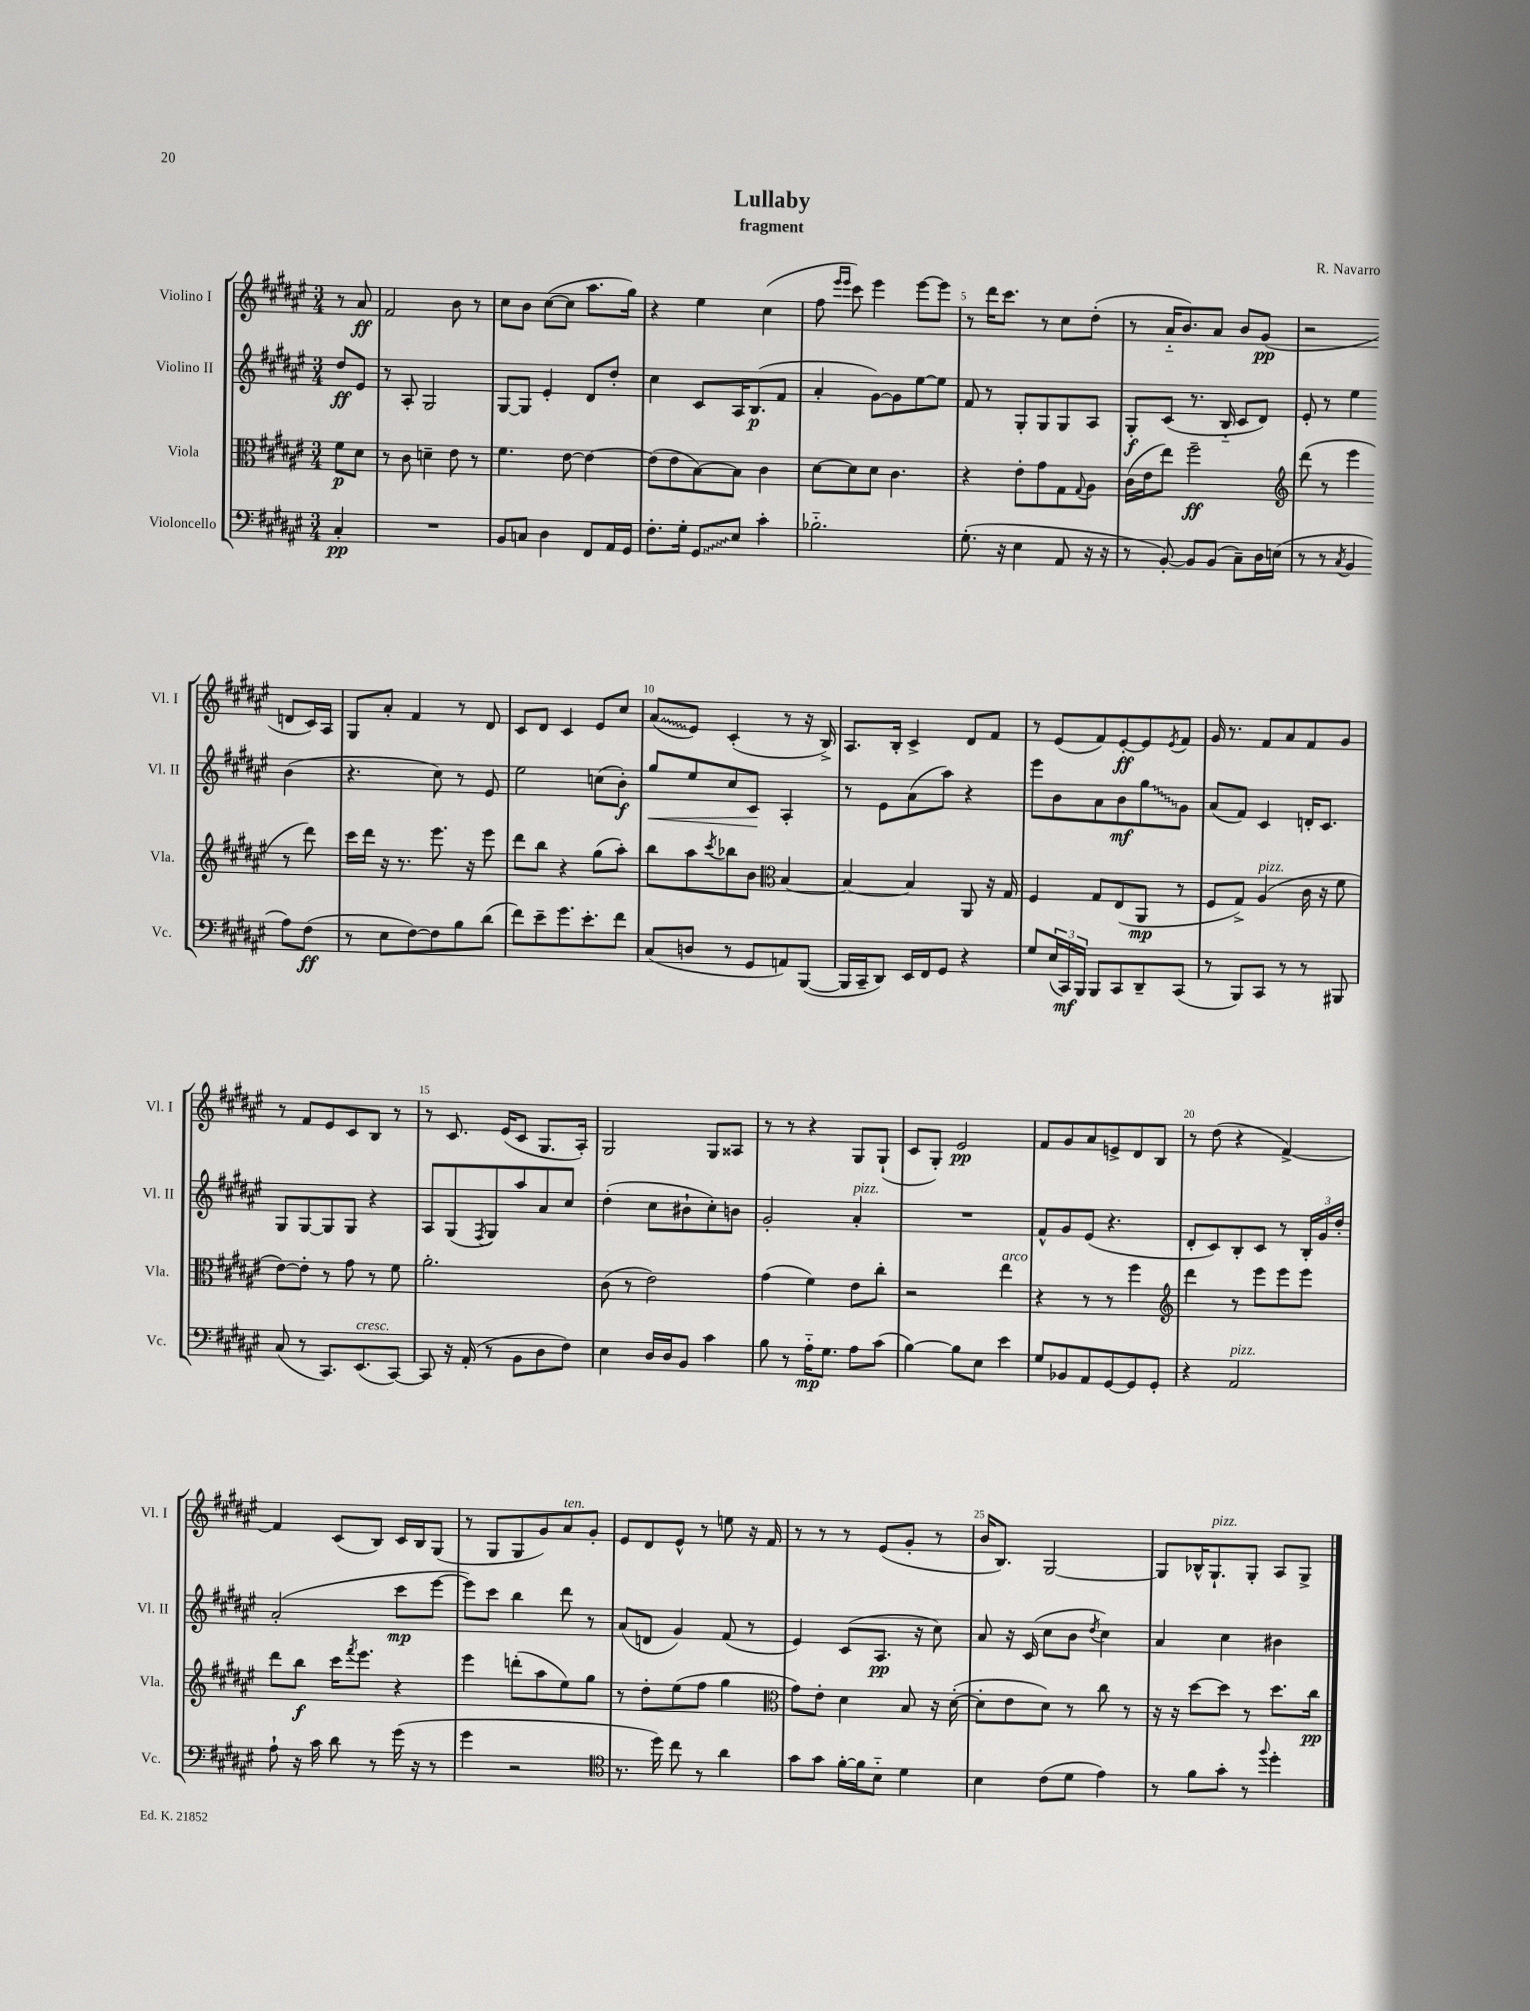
\header { title = "Lullaby" composer = "R. Navarro" subtitle = "fragment" }
<<
\new StaffGroup <<
\new Staff = "s0" \with { instrumentName = "Violino I" shortInstrumentName = "Vl. I" } {
    \clef treble \key fis \major \numericTimeSignature \time 3/4 \partial 4
    r8 ais'8\ff |
    fis'2 b'8 r8 |
    cis''8 b'8 cis''8~( cis''8 ais''8. gis''16) |
    r4 eis''4 cis''4( |
    fis''8 \grace { eis'''16 eis'''16 } cis'''8) eis'''4 eis'''8~ eis'''8 |
    r8 dis'''16 cis'''8. r8 cis''8 dis''8-.( |
    r8 ais'16-_ b'8.) ais'8 b'8 gis'8\pp( |
    r2 d'8 cis'16) ais16 |
    gis8 ais'8-. fis'4 r8 dis'8 |
    cis'8 dis'8 cis'4 eis'8 cis''8 |
    \once \override Glissando.style = #'zigzag ais'8\glissando( eis'8) cis'4-.( r8 r16 b16->) |
    ais8. b16-. cis'4-> dis'8 fis'8 |
    r8 eis'8( fis'8) eis'8~-.\ff eis'8 \acciaccatura { eis'8 } fis'8 |
    gis'16 r8. fis'8 ais'8 fis'8 gis'8 |
    r8 fis'8 eis'8 cis'8 b8 r8 |
    r8 cis'8. eis'16( cis'8 gis8. ais16-.) |
    gis2 gis8 aisis8 |
    r8 r8 r4 gis8 gis8-!( |
    cis'8 gis8-.) eis'2\pp |
    fis'8 gis'8 ais'8 e'8-> dis'8 b8 |
    r8 dis''8( r4 fis'4~->) |
    fis'4 cis'8( b8) cis'16 b16 gis8( |
    r8 gis8 gis8 gis'8) ais'8^\markup { \italic "ten." } gis'8-. |
    eis'8 dis'8 eis'8-^ r8 e''8 r16 fis'16 |
    r8 r8 r8 eis'8( gis'8-. r8 |
    b'16 b8.) gis2~ |
    gis8 bes16-^ gis8.-!^\markup { \italic "pizz." } gis8-. ais8 gis8-> \bar "|." |
}
\new Staff = "s1" \with { instrumentName = "Violino II" shortInstrumentName = "Vl. II" } {
    \clef treble \key fis \major \numericTimeSignature \time 3/4 \partial 4
    dis''8\ff eis'8 |
    r8 ais8-. gis2 |
    gis8~ gis8 eis'4-. dis'8 dis''8-. |
    cis''4 cis'8 ais16 b8.\p( fis'8 |
    ais'4-. gis'8~) gis'8 eis''8~ eis''8 |
    fis'8 r8 gis8-. gis8 gis8 ais8 |
    gis8-.\f cis'8( r8. b16-_ cis'8 dis'8) |
    eis'8-. r8 eis''4 b'4( |
    r4. cis''8) r8 eis'8 |
    eis''2 c''8( b'8-.\f) |
    gis''8\< eis''8 cis''8 cis'8\! ais4-. |
    r8 eis'8 ais'8( ais''8) r4 |
    eis'''8 b'8 ais'8 b'8\mf \once \override Glissando.style = #'zigzag gis''8\glissando gis'8 |
    ais'8( fis'8) cis'4 d'16-. cis'8. |
    gis8 gis8~ gis8 gis8 r4 |
    ais8 gis8( \acciaccatura { fis8 } gis8) ais''8 ais'8 cis''8 |
    dis''4-.( cis''8 bis'8-! cis''8-.) b'8 |
    gis'2-. ais'4-.^\markup { \italic "pizz." } |
    R2. |
    fis'8-^ gis'8 eis'8( r4. |
    dis'8-. cis'8) b8-. cis'8 r8 \tuplet 3/2 { b16-. gis'16 dis''16-. } |
    ais'2-.( cis'''8\mp eis'''8~ |
    eis'''8) cis'''8 b''4 dis'''8 r8 |
    ais'8( d'8 gis'4) fis'8( r8 |
    eis'4) cis'8( ais8.\pp r16 cis''8) |
    ais'8 r16 cis'16( cis''8 b'8 \acciaccatura { dis''8 } cis''4) |
    ais'4 cis''4 bis'4 \bar "|." |
}
\new Staff = "s2" \with { instrumentName = "Viola" shortInstrumentName = "Vla." } {
    \clef alto \key fis \major \numericTimeSignature \time 3/4 \partial 4
    fis'8\p dis'8 |
    r8 cis'8 d'4-- eis'8 r8 |
    fis'4. eis'8~ eis'4~ |
    eis'8( eis'8 b8~) b8 cis'4 |
    dis'8~ dis'8 dis'8 cis'4. |
    r4 eis'8-. gis'8 gis8 \appoggiatura { gis8 } ais8 |
    cis'16( eis'16 eis''8) fis''2--\ff |
    \clef treble dis'''8( r8 eis'''4 r8 dis'''8) |
    cis'''16 dis'''16 r16 r8. eis'''8. r16 eis'''8 |
    dis'''8 b''8 r4 gis''8( ais''8-.) |
    b''8 ais''8 \acciaccatura { cis'''8 } bes''8 b'8 \clef alto b4~ |
    b4~ b4 ais,8 r16 gis16 |
    fis4 gis8 eis8( ais,8\mp r8 |
    fis8 gis8->) ais4^\markup { \italic "pizz." }( cis'16 r16 fis'8 |
    eis'8~) eis'8-. r8 gis'8 r8 fis'8 |
    ais'2.-. |
    cis'8( r8 eis'2) |
    gis'4( fis'4) eis'8 cis''8-. |
    r2 eis''4^\markup { \italic "arco" } |
    r4 r8 r8 fis''4 |
    \clef treble dis'''4 r8 eis'''8 eis'''8 eis'''8 |
    dis'''8 b''8\f cis'''16 \acciaccatura { fis'''8 } eis'''8. r4 |
    eis'''4 d'''8-.( ais''8 eis''8) gis''8 |
    r8 dis''8-. eis''8( fis''8 gis''4 |
    \clef alto gis'8) eis'8-. dis'4 b8 r16 dis'16~-.( |
    dis'8-. eis'8 dis'8) r8 cis''8 r8 |
    r16 r16 dis''8~ dis''8 r8 dis''8. cis''16\pp \bar "|." |
}
\new Staff = "s3" \with { instrumentName = "Violoncello" shortInstrumentName = "Vc." } {
    \clef bass \key fis \major \numericTimeSignature \time 3/4 \partial 4
    cis4-.\pp |
    R2. |
    b,8 c8 dis4 fis,8 ais,16 gis,16 |
    fis8.-. gis16-. \once \override Glissando.style = #'zigzag gis,8\glissando eis8 cis'4-. |
    bes2.-_ |
    gis8.-.( r16 eis4 ais,8 r16 r16 |
    r8 b,8~-.) b,8 b,8( cis8--) dis16 e16( |
    r8 r8 \acciaccatura { cis8 } b,4 ais8) fis8\ff( |
    r8 eis8 fis8~) fis8 b8 dis'8( |
    fis'8) eis'8-- gis'8. eis'8.-. fis'8 |
    cis8( d8 r8 gis,8 a,8) b,,8~( |
    b,,16 cis,16-- dis,8) eis,16 fis,16 gis,8 r4 |
    gis8 \tuplet 3/2 { eis16( cis,16\mf) b,,16 } b,,8 cis,8 dis,8-- cis,8( |
    r8 b,,8) cis,8 r8 r8 bis,,8 |
    cis8( r8 cis,8.) eis,8.^\markup { \italic "cresc." }( cis,8~) |
    cis,8 r16 ais,16-.( r8 b,8 dis8 fis8) |
    eis4 dis16 dis16 b,8 cis'4 |
    b8 r8 ais16-_\mp gis8. ais8 cis'8( |
    b4~) b8 eis8 eis'4 |
    gis8 bes,8 ais,8 gis,8~ gis,8 gis,8-. |
    r4 ais,2^\markup { \italic "pizz." } |
    ais8-! r16 cis'16 dis'8 r8 gis'16( r16 r8 |
    gis'4 r2 |
    \clef tenor r8. dis''16) cis''8 r8 ais'4 |
    gis'8 gis'8 fis'16~-. fis'16 b8-_ dis'4 |
    b4 cis'8( dis'8 eis'4) |
    r8 fis'8 gis'8-. r8 \appoggiatura { fis''8 } dis''4-. \bar "|." |
}
>>
>>
\layout { \context { \Score \override BarNumber.break-visibility = ##(#f #t #t) barNumberVisibility = #(every-nth-bar-number-visible 5) } }
